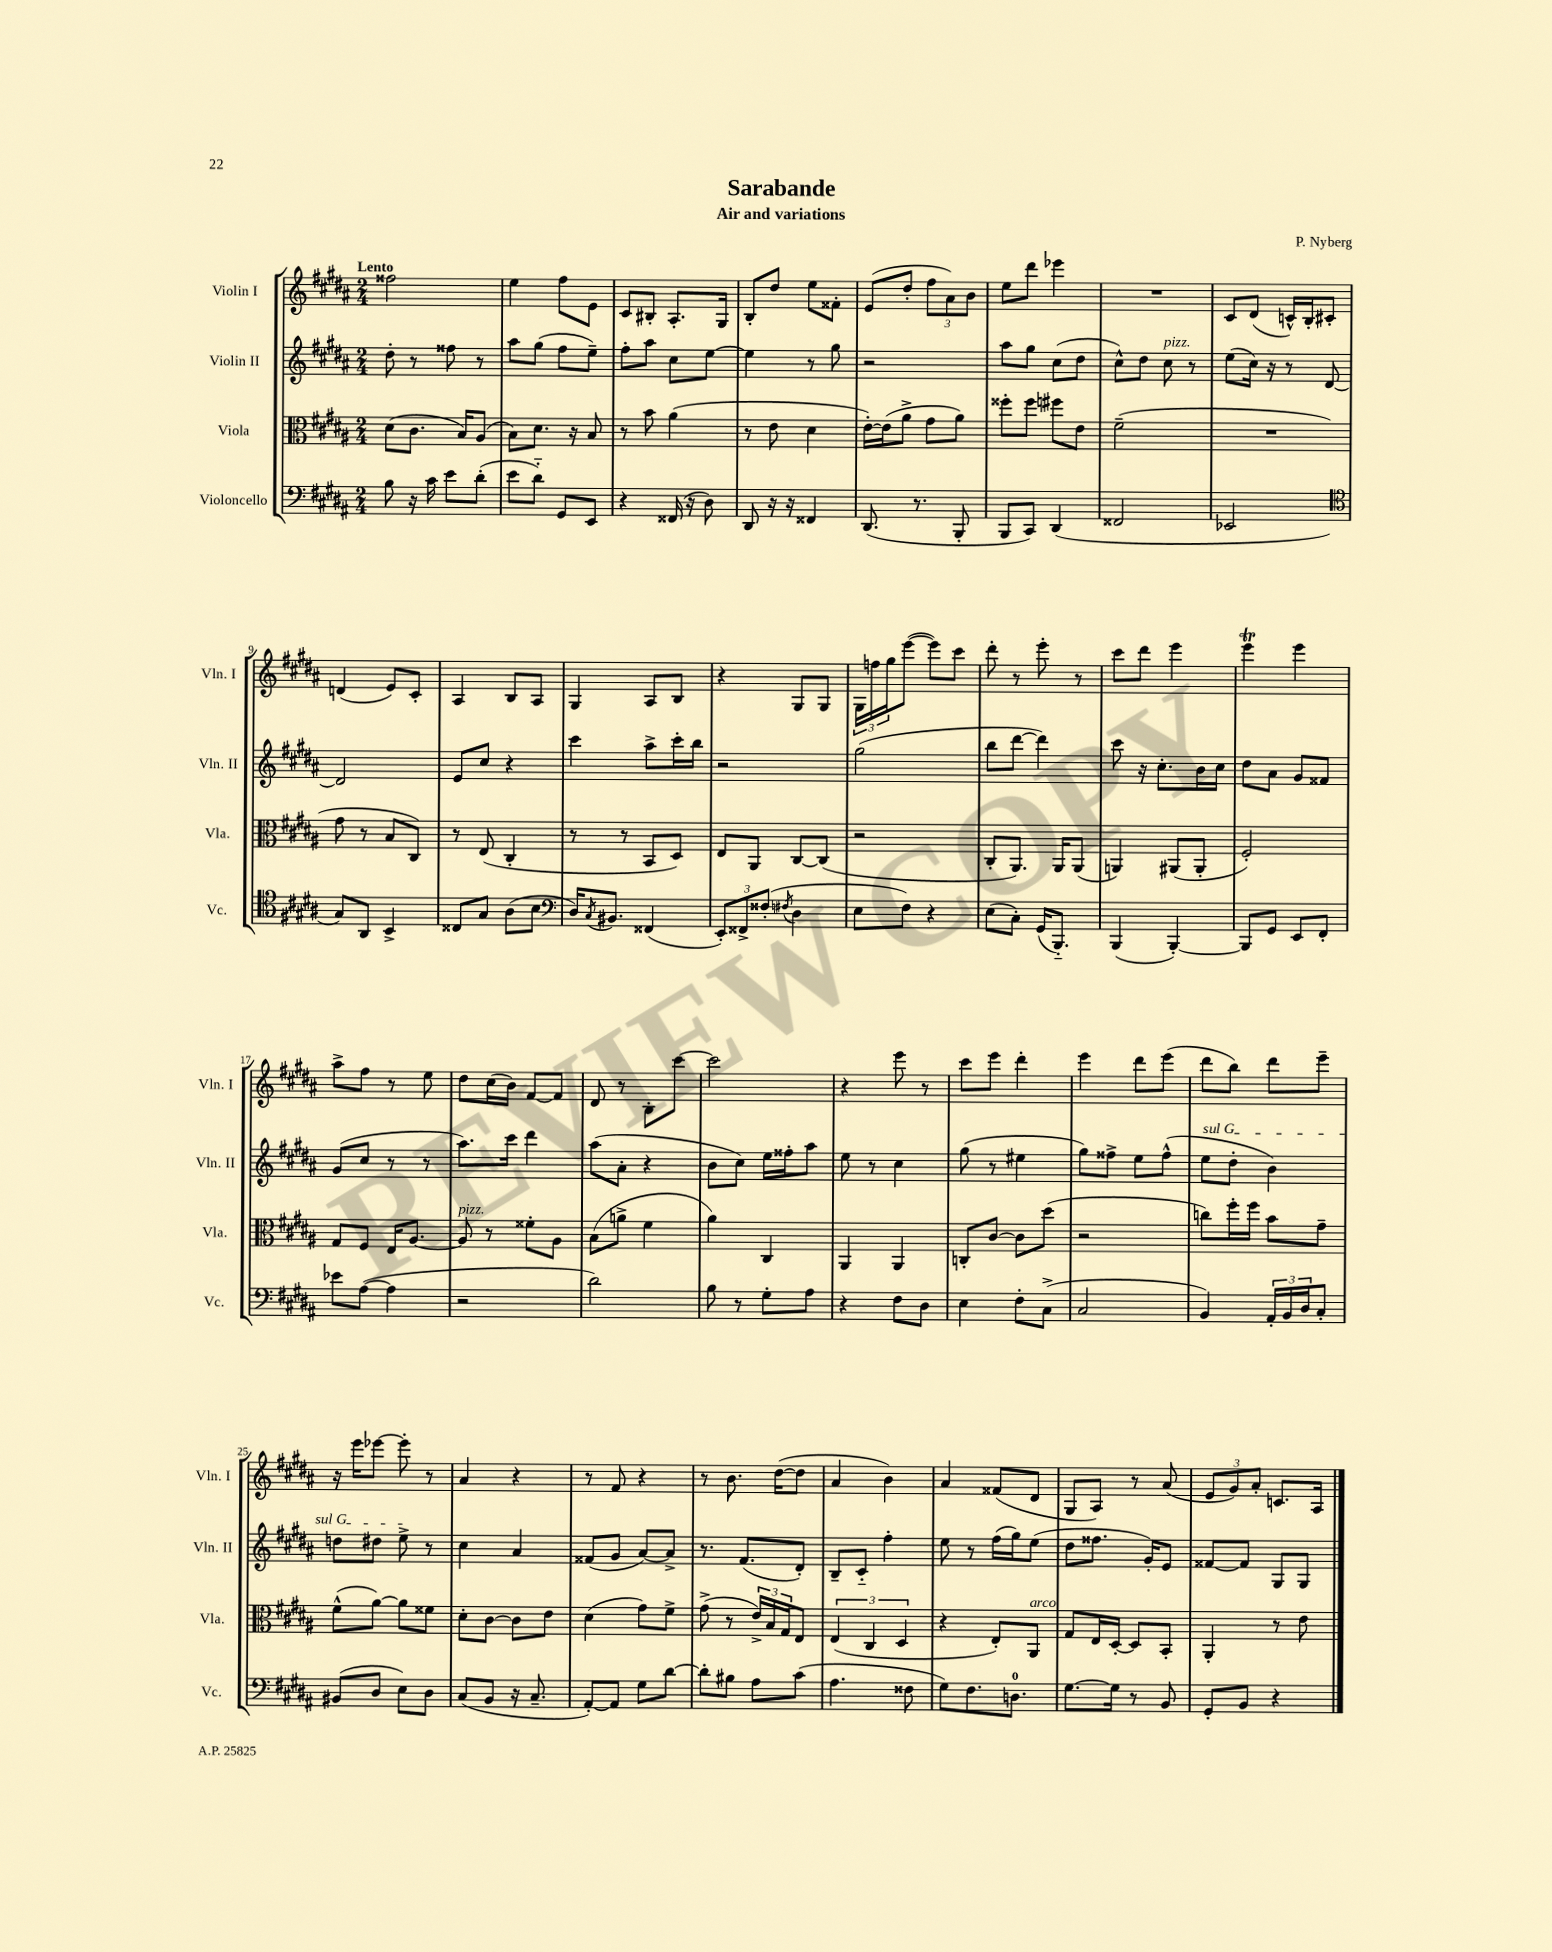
\header { title = "Sarabande" composer = "P. Nyberg" subtitle = "Air and variations" }
<<
\new StaffGroup <<
\new Staff = "s0" \with { instrumentName = "Violin I" shortInstrumentName = "Vln. I" } {
    \clef treble \key b \major \numericTimeSignature \time 2/4 \tempo "Lento"
    fisis''2 |
    e''4 fis''8 e'8 |
    cis'8 bis8-. ais8.-. gis16 |
    b8-. dis''8 e''8 fisis'8-. |
    e'8( dis''8-. \tuplet 3/2 { fis''8 ais'8) b'8 } |
    e''8 dis'''8 ees'''4 |
    R2 |
    cis'8 dis'8( c'16-^) b16-. cis'8-. |
    d'4( e'8) cis'8-. |
    ais4 b8 ais8 |
    gis4 ais8 b8 |
    r4 gis8 gis8 |
    \tuplet 3/2 { gis16 f''16 gis''16 } e'''8~( e'''8) cis'''8 |
    dis'''8-. r8 e'''8-. r8 |
    cis'''8 dis'''8 e'''4 |
    e'''4\trill e'''4 |
    ais''8-> fis''8 r8 e''8 |
    dis''8 cis''16( b'16) fis'8~ fis'8 |
    dis'8 r8 b8-. cis'''8~ |
    cis'''2 |
    r4 e'''8 r8 |
    cis'''8 e'''8 dis'''4-. |
    e'''4 dis'''8 e'''8( |
    dis'''8 b''8) dis'''8 e'''8-- |
    r16 e'''16 ees'''8~ ees'''8-. r8 |
    ais'4 r4 |
    r8 fis'8 r4 |
    r8 b'8. dis''16~( dis''8 |
    ais'4 b'4) |
    ais'4 fisis'8( dis'8 |
    gis8 ais8) r8 ais'8( |
    \tuplet 3/2 { e'8 gis'8) ais'8-. } c'8. ais16 \bar "|." |
}
\new Staff = "s1" \with { instrumentName = "Violin II" shortInstrumentName = "Vln. II" } {
    \clef treble \key b \major \numericTimeSignature \time 2/4
    dis''8-. r8 fisis''8 r8 |
    ais''8 gis''8( fis''8 e''8--) |
    fis''8-. ais''8 cis''8 e''8~ |
    e''4 r8 gis''8 |
    r2 |
    ais''8 gis''8 cis''8( dis''8 |
    cis''8-^) dis''8 cis''8^\markup { \italic "pizz." } r8 |
    e''8( cis''16) r16 r8 dis'8~ |
    dis'2 |
    e'8 cis''8 r4 |
    cis'''4 ais''8-> cis'''16-. b''16 |
    r2 |
    gis''2( |
    b''8 dis'''8~ dis'''4) |
    cis'''8 r16 cis''8.-. b'16 cis''16 |
    dis''8 ais'8 gis'8 fisis'8 |
    gis'8( cis''8 r8 r8 |
    ais''8.) cis'''16 dis'''4 |
    ais''8( ais'8-. r4 |
    b'8 cis''8) e''16 fisis''16-. ais''8 |
    e''8 r8 cis''4 |
    gis''8( r8 eis''4 |
    gis''8) fisis''8-> e''8 fisis''8-^( |
    \once \override TextSpanner.bound-details.left.text = \markup { \italic "sul G" } e''8\startTextSpan dis''8-. b'4) |
    d''8 dis''8 e''8->\stopTextSpan r8 |
    cis''4 ais'4 |
    fisis'8( gis'8 ais'8~) ais'8-> |
    r8. fis'8.( dis'8-.) |
    b8-- cis'8-_ fis''4-. |
    e''8 r8 fis''16( gis''16) e''8( |
    dis''8 fisis''8. gis'16-.) e'8 |
    fisis'8~ fisis'8 gis8 gis8 \bar "|." |
}
\new Staff = "s2" \with { instrumentName = "Viola" shortInstrumentName = "Vla." } {
    \clef alto \key b \major \numericTimeSignature \time 2/4
    dis'8( cis'8. b16) ais8( |
    b8) dis'8. r16 b8 |
    r8 b'8 ais'4( |
    r8 e'8 dis'4 |
    e'16~-.) e'16( ais'8-> gis'8 ais'8) |
    fisis''8-. fisis''8 fis''8 e'8 |
    fis'2--( |
    R2 |
    gis'8 r8 b8 cis8) |
    r8 e8( cis4-. |
    r8 r8 b,8 dis8) |
    e8 ais,8 cis8~ cis8( |
    r2 |
    cis8-. ais,8.) ais,16 ais,8( |
    a,4) ais,8( ais,8-. |
    fis2-.) |
    gis8 fis8 e16 ais8.~ |
    ais8^\markup { \italic "pizz." } r8 fisis'8-. ais8 |
    b8( a'8-> fis'4 |
    ais'4) cis4 |
    ais,4 ais,4 |
    c8-. cis'8~ cis'8 dis''8( |
    r2 |
    c''8) fis''16-. fis''16 b'8 gis'8-- |
    fis'8-^( ais'8~) ais'8 fisis'8 |
    dis'8-. cis'8~ cis'8 e'8 |
    dis'4( gis'8) fis'8-> |
    gis'8->( r8 \tuplet 3/2 { e'16->) b16 gis16 } e8 |
    \tuplet 3/2 { e4( cis4 dis4 } |
    r4 e8-.) ais,8^\markup { \italic "arco" } |
    gis8 e16 dis16~-. dis8 b,8-. |
    ais,4-. r8 e'8 \bar "|." |
}
\new Staff = "s3" \with { instrumentName = "Violoncello" shortInstrumentName = "Vc." } {
    \clef bass \key b \major \numericTimeSignature \time 2/4
    b8 r16 cis'16 e'8 dis'8-.( |
    e'8 dis'8-_) gis,8 e,8 |
    r4 fisis,16( r16 dis8) |
    dis,8 r16 r16 fisis,4 |
    dis,8.( r8. b,,8-. |
    b,,8 cis,8) dis,4( |
    fisis,2 |
    ees,2 |
    \clef tenor gis8) ais,8 b,4-> |
    cisis8 gis8 ais8( b8 |
    \clef bass dis16) \acciaccatura { cis8 } bis,8. fisis,4( |
    \tuplet 3/2 { e,8-.) fisis,8-> fisis8-.( } \acciaccatura { fis8 } dis4 |
    e8 fis8) r4 |
    e8( cis8-.) gis,16( b,,8.-_) |
    b,,4( b,,4~-.) |
    b,,8 gis,8 e,8 fis,8-. |
    ees'8 ais8~( ais4 |
    r2 |
    dis'2) |
    b8 r8 gis8-. ais8 |
    r4 fis8 dis8 |
    e4 fis8-. cis8->( |
    cis2 |
    b,4) \tuplet 3/2 { ais,16-. b,16 dis16 } cis8-. |
    bis,8( dis8 e8) dis8 |
    cis8( b,8 r16 cis8.-- |
    ais,8~-.) ais,8 gis8 dis'8~ |
    dis'8-. bis8 ais8 cis'8( |
    ais4. fisis8 |
    gis8) fis8. d8.-0 |
    gis8.~ gis16 r8 b,8 |
    gis,8-. b,8 r4 \bar "|." |
}
>>
>>
